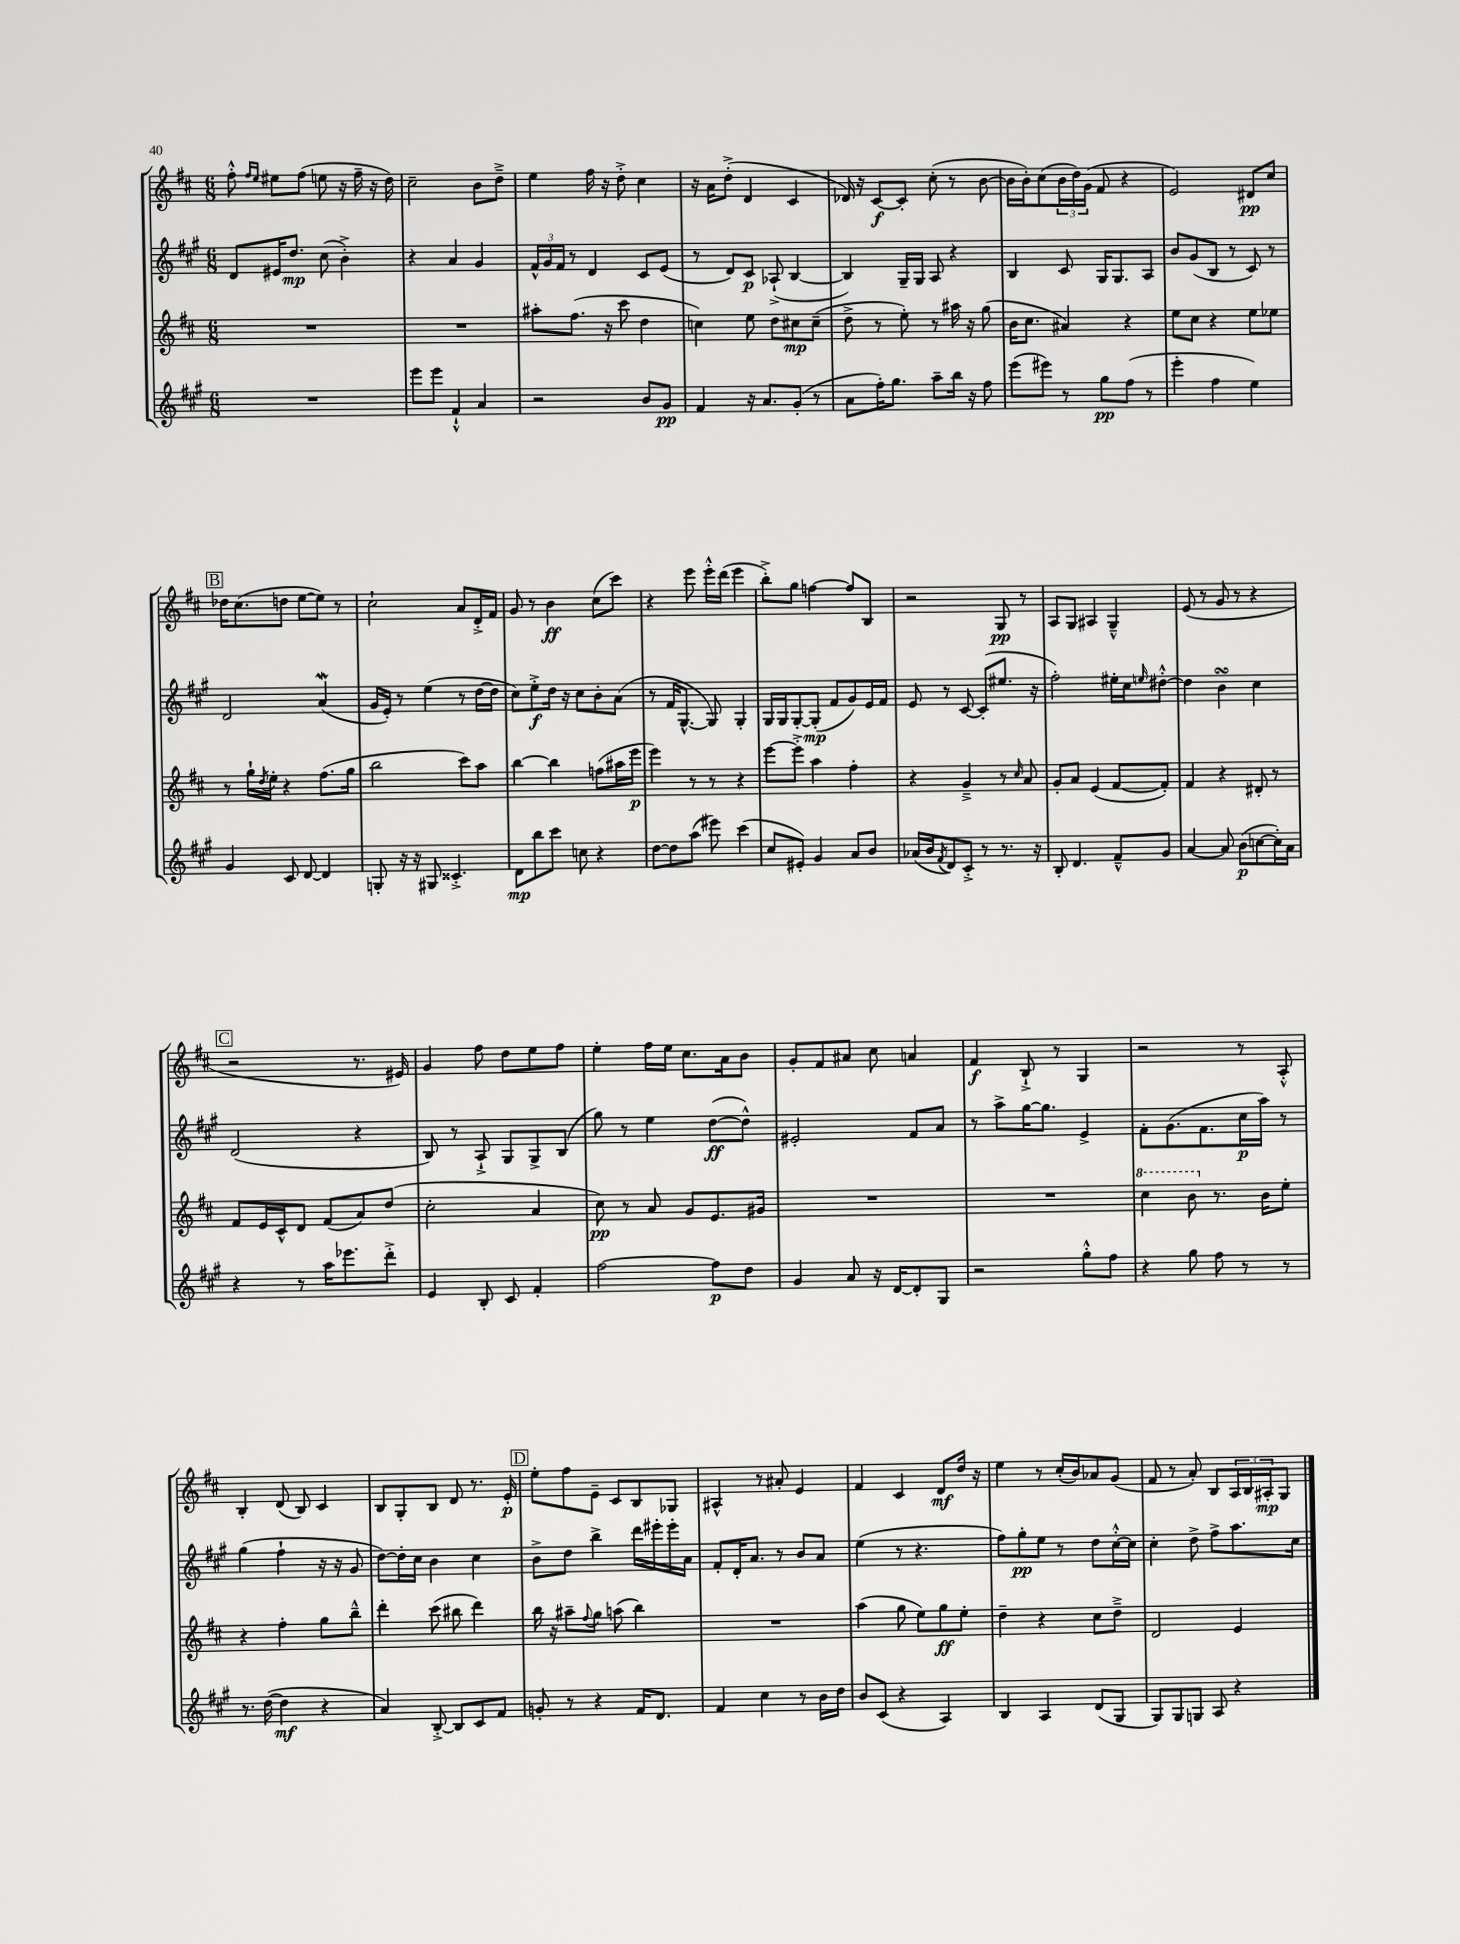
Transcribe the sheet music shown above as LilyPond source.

<<
\new StaffGroup <<
\new Staff = "s0" {
    \clef treble \key d \major \numericTimeSignature \time 6/8
    fis''8-.-^ \grace { fis''16 e''16 } eis''8 fis''8( e''8 r16 fis''16-- r16 d''16) |
    cis''2-- b'8 d''8---> |
    e''4 fis''16 r16 d''8-.-> cis''4 |
    r16 a'16 d''8-.->( d'4 cis'4 |
    des'16) r16 cis'8~\f cis'8-. cis''8-.( r8 b'8~ |
    b'16 b'16-.) cis''8( \tuplet 3/2 { b'16 d''16) g'16( } fis'8 r4 |
    e'2) dis'8\pp cis''8 |
    \mark \markup { \box "B" } des''16 cis''8.( d''8 e''8~ e''8) r8 |
    cis''2-! a'8 d'16-.-> fis'16 |
    g'8 r8 b'4\ff cis''8( cis'''8) |
    r4 e'''8 e'''16-.-^ d'''16( e'''4 |
    b''8-.->) g''8 f''4~ f''8 b8 |
    r2 g8\pp r8 |
    a8 g8 ais4 g4---^ |
    e'8( r8 g'8 r8 r4 |
    \mark \markup { \box "C" } r2 r8. eis'16) |
    g'4 fis''8 d''8 e''8 fis''8 |
    e''4-. fis''16 e''16 cis''8. a'16 b'8 |
    g'8-. fis'8 ais'8 cis''8 a'4 |
    fis'4\f b8-!-> r8 g4 |
    r2 r8 a8-.-^ |
    b4-. d'8( b8) cis'4 |
    b8 g8-. b8 d'8 r8. e'16-.\p |
    \mark \markup { \box "D" } e''8-. fis''8 e'8-- cis'8 b8 ges8 |
    ais4-^ r8 ais'8-. e'4 |
    fis'4 cis'4 d'8\mf d''16 r16 |
    e''4 r8 cis''16-.( b'16) aes'8 g'8( |
    fis'8 r8 a'8-.) b8 \tuplet 3/2 { a16 b16 ais16-.\mp } g8 \bar "|." |
}
\new Staff = "s1" {
    \clef treble \key a \major \numericTimeSignature \time 6/8
    d'8 eis'16 d''8.\mp cis''8( b'4-.->) |
    r4 a'4 gis'4 |
    \tuplet 3/2 { fis'16-^ gis'16 fis'16 } r8 d'4 cis'8 e'8( |
    r8 d'8) cis'8\p aes8-!->( b4~ |
    b4) gis16-- gis16 a8 r4 |
    b4 cis'8 gis16 gis8. a8 |
    b'8 gis'8( b8 r8 cis'8) r8 |
    \mark \markup { \box "B" } d'2 a'4\mordent( |
    gis'16 e'16-.) r8 e''4( r8 d''16~ d''16 |
    cis''8) e''8-.->\f d''16 r16 cis''8 b'8-. a'8( |
    r8 fis'16 gis8.~-^ gis8) gis4-. |
    gis16 gis16 gis8~-. gis8-.\mp( fis'8 gis'8) e'16 fis'16 |
    e'8 r8 cis'8~ cis'8-.( eis''8. r16 |
    fis''2-.) eis''16-. cis''16 \grace { e''16 } dis''8~-.-^ |
    dis''4 b'4\turn cis''4 |
    \mark \markup { \box "C" } d'2( r4 |
    b8) r8 a8-!-> gis8 gis8-> b8( |
    gis''8) r8 e''4 d''8~\ff( d''8-^) |
    eis'2-. fis'8 a'8 |
    r8 a''8-> gis''16~ gis''8. e'4-> |
    fis'8-. gis'8.( fis'8. cis''16\p a''16) r8 |
    gis''4( fis''4-! r16 r16 gis'8 |
    d''8~) d''16-. cis''16 b'4 cis''4 |
    \mark \markup { \box "D" } b'8-> d''8 b''4-> d'''16 eis'''16-. eis'''16-. a'16 |
    fis'8-. d'16-. a'8. r8 b'8 a'8 |
    e''4( r8 r4. |
    fis''8) gis''8-.\pp e''8 r8 d''8 cis''16~-.-^ cis''16 |
    cis''4-. d''8-> fis''8-> a''8. cis''16 \bar "|." |
}
\new Staff = "s2" {
    \clef treble \key d \major \numericTimeSignature \time 6/8
    R2. |
    R2. |
    ais''8-. fis''8.( r16 cis'''8 d''4 |
    c''4) e''8 d''8 cis''8\mp cis''8--( |
    d''8-> r8 e''8-.) r8 ais''16 r16 g''8( |
    b'16 cis''8. ais'4) r4 |
    e''8 cis''8 r4 e''8 ees''8 |
    \mark \markup { \box "B" } r8 g''16-! \acciaccatura { d''8 } e''16-. r4 fis''8.( g''16 |
    b''2 cis'''8) a''8 |
    b''4~ b''4 f''8( ais''16 e'''16\p |
    e'''4) r8 r8 r4 |
    e'''8~ e'''8-.-> a''4 fis''4-. |
    r4 g'4---> r8 \grace { cis''16 } a'8 |
    g'8-. a'8 e'4( fis'8~ fis'8-.) |
    fis'4 r4 dis'8-. r8 |
    \mark \markup { \box "C" } fis'8 e'16 cis'16-^ d'8 fis'8( a'8) d''8( |
    cis''2-. a'4 |
    cis''8\pp) r8 a'8 g'8 e'8. gis'16 |
    R2. |
    R2. |
    \ottava #1 cis'''4 b''8 \ottava #0 r8. b'16 e''8-. |
    r4 fis''4-. g''8 b''8---^ |
    d'''4-. cis'''8( bis''8 d'''4) |
    \mark \markup { \box "D" } b''16 r16 ais''8-- \appoggiatura { fis''8 } g''8 a''8( b''4) |
    R2. |
    a''4( g''8 e''8) g''8\ff e''8-. |
    d''4-- r4 cis''8 d''8---> |
    d'2 e'4 \bar "|." |
}
\new Staff = "s3" {
    \clef treble \key a \major \numericTimeSignature \time 6/8
    R2. |
    e'''8 e'''8 fis'4-!-^ a'4 |
    r2 b'8 gis'8\pp |
    fis'4 r16 a'8. gis'8-.( r8 |
    a'8 fis''16-.) gis''8. a''8-- b''16 r16 fis''8 |
    e'''8( eis'''8) r8 gis''8\pp fis''8( r8 |
    e'''4-. fis''4 e''4) |
    \mark \markup { \box "B" } gis'4 cis'8 d'8~ d'4 |
    g8-. r16 r16 gis8 cisis'4.-.-> |
    d'8\mp b''8 cis'''8 c''8 r4 |
    d''8~ d''8 a''8( eis'''8) cis'''4( |
    cis''8 eis'8-.) gis'4 a'8 b'8 |
    aes'16( b'16 \acciaccatura { fis'8 } d'8) cis'8-.-> r8 r8. r16 |
    b8-. d'4. fis'8---^ gis'8 |
    a'4~ a'8 b'8\p( c''8~ c''16-.) a'16 |
    \mark \markup { \box "C" } r4 r8 a''16 ees'''8. d'''8-.-> |
    e'4 b8-. cis'8 fis'4-. |
    fis''2~ fis''8\p d''8 |
    gis'4 a'8 r16 d'16~ d'8-. gis8 |
    r2 gis''8-.-^ fis''8 |
    r4 gis''8 fis''8 r8 r8 |
    r8. d''16~( d''4\mf r4 |
    a'4) b8~-.-> b8 cis'8 fis'8 |
    \mark \markup { \box "D" } g'8-. r8 r4 fis'16 d'8. |
    fis'4 cis''4 r8 b'16 d''16 |
    b'8 cis'8( r4 a4) |
    b4 a4 d'8( gis8 |
    gis8) gis8 g8 a8 r4 \bar "|." |
}
>>
>>
\layout { \context { \Score \remove "Bar_number_engraver" } }
